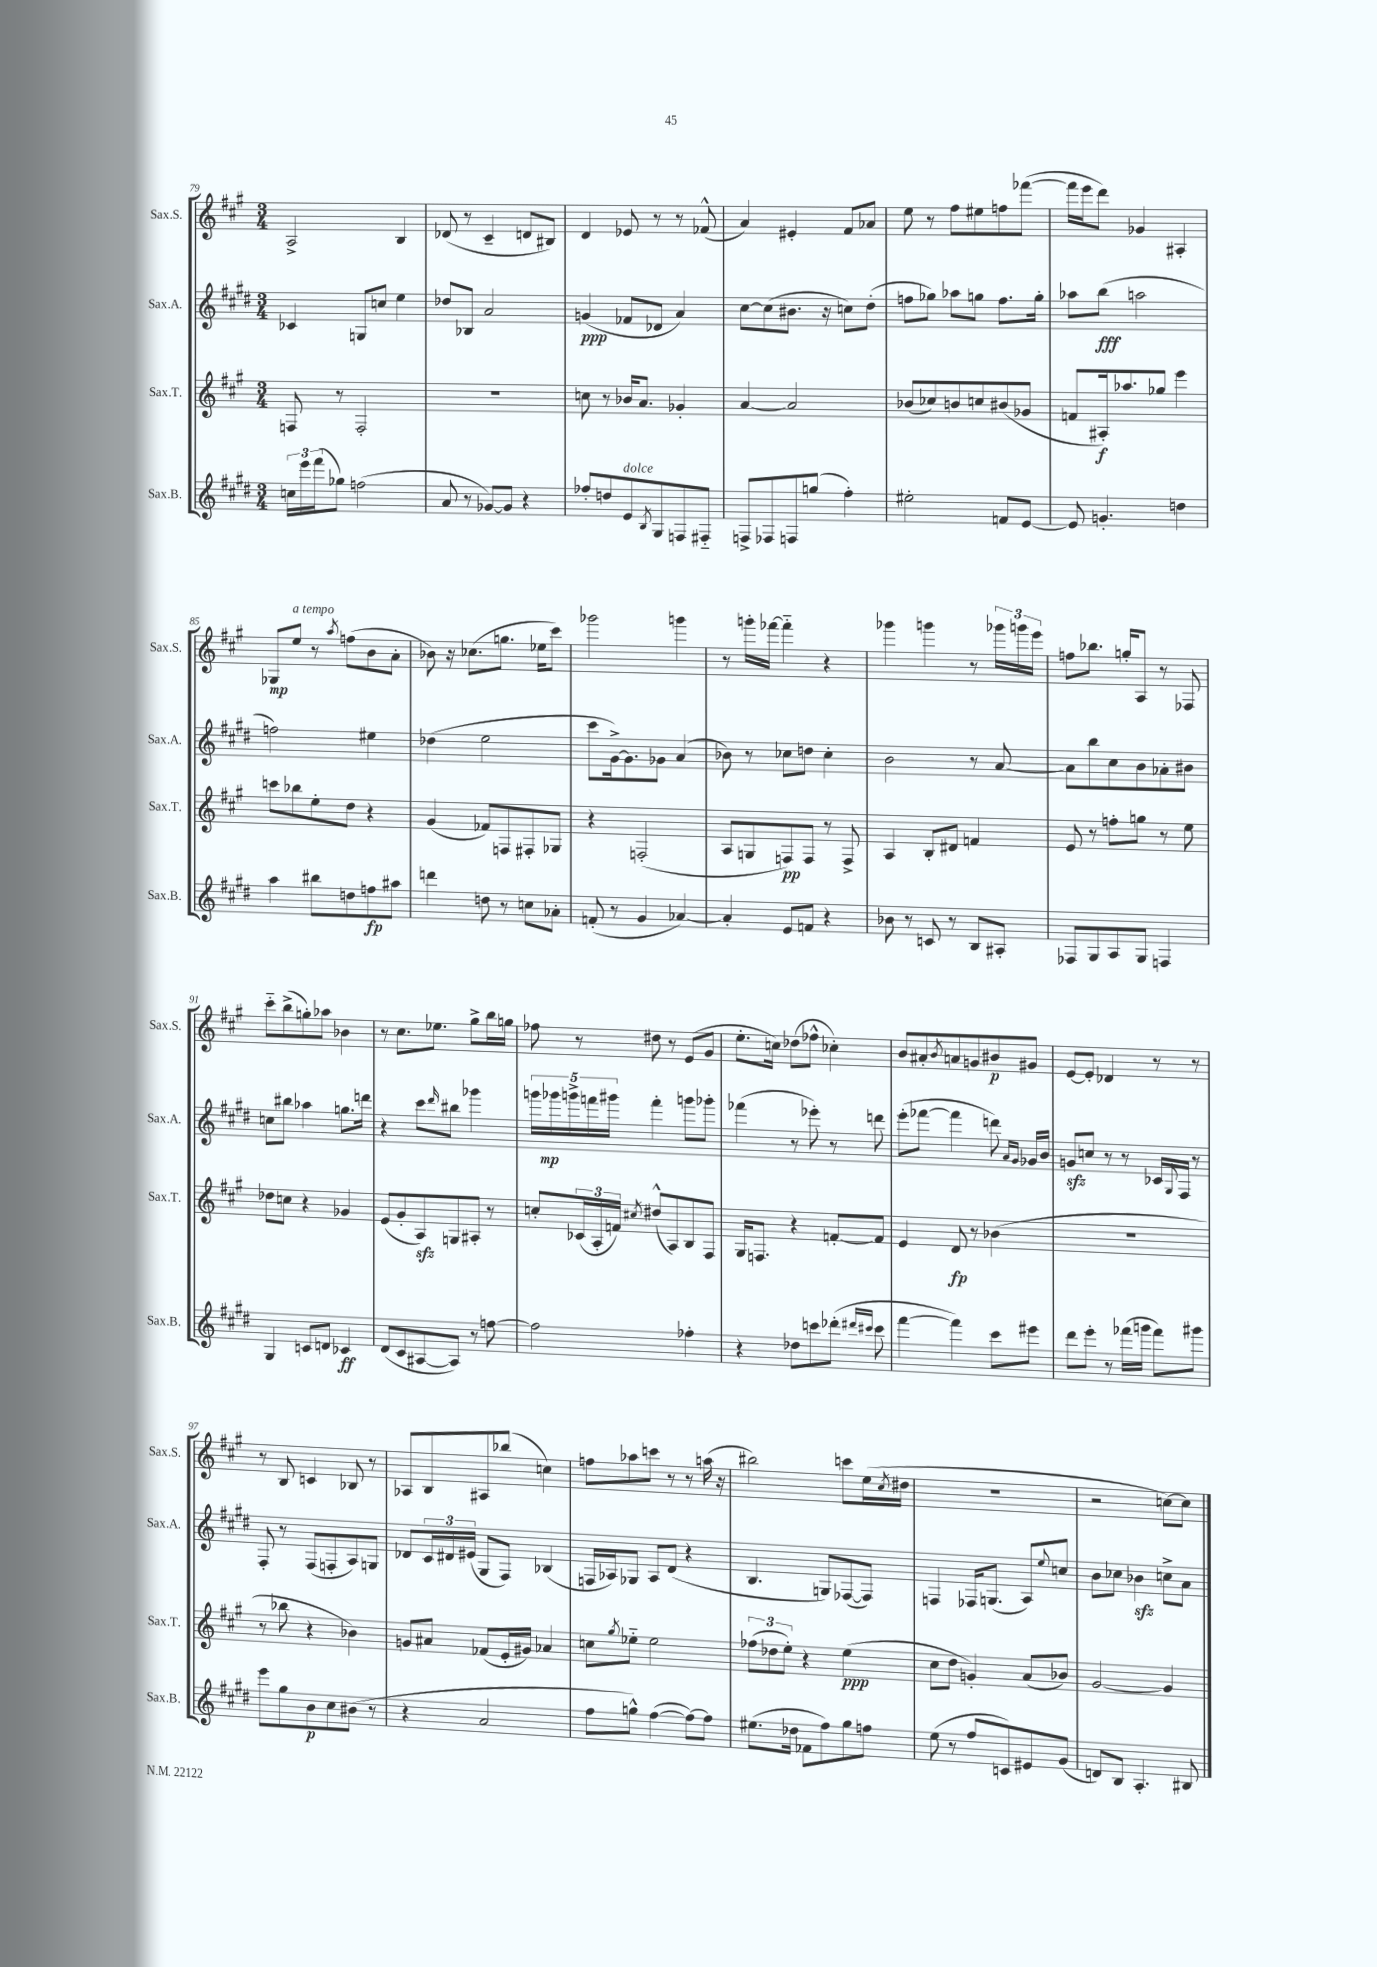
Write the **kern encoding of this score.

**kern	**kern	**kern	**kern
*staff4	*staff3	*staff2	*staff1
*clefG2	*clefG2	*clefG2	*clefG2
*k[f#c#g#d#]	*k[f#c#g#]	*k[f#c#g#d#]	*k[f#c#g#]
*M3/4	*M3/4	*M3/4	*M3/4
24cc	8F	4c-	2A^
24eee	.	.	.
(24fff#	.	.	.
8gg-)	8r	.	.
(2ff	2F'	8G	.
.	.	8cc	.
.	.	4ee	4B
=	=	=	=
8a	2.r	8dd-	(8d-
8r	.	8B-	8r
[8g-)	.	2a	4c#~
8g-]	.	.	.
4r	.	.	8d
.	.	.	8B#)
=	=	=	=
8ff-'	8cc	(4g	4d
8dd	8r	.	.
8e	16b-	8f-	8e-
.	8.a	.	.
8qB	.	.	.
8G#	.	8d-	8r
8F	4g-'	4a)	8r
8F#'~	.	.	(8f-^^
=	=	=	=
8F^	[4a	[8cc#	4a)
8F-	.	(8cc#]	.
8F	2a]	8.b#	4e#'
(8gg	.	.	.
.	.	16r	.
4ff#')	.	8cc)	8f#
.	.	(8dd#'	8a-
=	=	=	=
2ee#'	(8b-	8ff	8ee
.	8cc-)	8gg-)	8r
.	8b	8aa-	8ff#
.	8cc	8gg	8ee#
8f	(8b#	8.ff	8ff
[8e	8g-	.	([8fff-
.	.	16gg'	.
=	=	=	=
8e]	8f	8aa-	16fff-]
.	.	.	16eee
4.g'	16A#')	(8bb	8ddd)
.	8.aa-	.	.
.	.	2aa	4g-
.	8gg-	.	.
4dd	4eee	.	4A#'
=	=	=	=
4aa	8ccc	2ff)	8G-
.	8bb-	.	8ee
8bb#	8ee'	.	8r
.	.	.	8qaa
8dd	8dd	.	(8ff
8ff	4r	4ee#	8b
8aa#	.	.	8a'
=	=	=	=
4ddd	(4g#	(4dd-	8b-)
.	.	.	16r
.	.	.	(8.cc-
8dd	8f-)	2ee	.
8r	8F	.	8.gg
8cc	8F#'	.	.
.	.	.	16ee-
8a-'	8G-	.	8ccc#)
=	=	=	=
(8f'	4r	8ccc#	2ggg-
8r	.	[16g#^)	.
.	.	8.g#]	.
4g#	(2F'	.	.
.	.	8g-	.
[4a-)	.	(4a	4ggg
=	=	=	=
4a-']	8A	8b-)	8r
.	8G	8r	16ggg'
.	.	.	[16fff-
8e	8F)	8cc-	4fff-'~]
8f	8F	8dd	.
4r	8r	4cc-'	4r
.	8F^	.	.
=	=	=	=
8b-	4A	2b	4ggg-
8r	.	.	.
8c	8B'	.	4ggg
8r	8d#	.	.
8B	4f	8r	8r
8A#'	.	[8a	24ggg-
.	.	.	24ggg
.	.	.	24eee
=	=	=	=
8F-	8e	8a]	8ff
8G#	8r	8bb	8.bb-
8A	8ff'	8cc#	.
.	.	.	16gg'
8G#	8gg	8b	8A
4F	8r	8a-'	8r
.	8ee	8b#	8F-
=	=	=	=
4G#	8dd-	8cc	8ccc#'~
.	8cc	8bb#	(8bb^
8c	4r	4aa-	8gg')
8d	.	.	8aa-
4c-	4g-	8.gg	4b-
.	.	16ddd	.
=	=	=	=
(8d#	(8e	4r	8r
8c#	8g#'	.	8.cc#
[8A#	8A)	8ccc#	.
.	.	.	8.ee-
.	.	16qqddd#	.
8A#])	8G	8bb#	.
8r	8A#'	4ggg-	8gg#^
[8ff	8r	.	16bb
.	.	.	16gg
=	=	=	=
2ff]	8cc'	20ggg	8ff-
.	.	20ggg-	.
.	.	20ggg^	.
.	(24c-	.	8r
.	.	20fff	.
.	24A'	.	.
.	.	20ggg#	.
.	24f)	.	.
.	8qcc#	.	.
.	(8dd#^^	4fff'	8dd#
.	8A)	.	8r
4ff-'	8B	8ggg	(8e
.	8F#	8ggg-'	8g#
=	=	=	=
4r	16G#	(4fff-	8.ee'
.	8.F	.	.
.	.	.	16cc)
8dd-	4r	8r	(8dd-
8ccc	.	8eee-')	8ff-^^
(8ddd-'	[8f'	8r	4cc-')
16qqddd#	.	.	.
16qqccc#	.	.	.
8ccc#	8f]	8ddd	.
=	=	=	=
[4fff#	4e	(8eee'	8b
.	.	[8fff-	8a#'
.	.	.	8qb
4fff#])	8d	4fff-]	8a
.	8r	.	8g
8ccc#	(4b-	8ddd)	8b#
.	.	16qqa	.
.	.	16qqg#	.
8eee#	.	16g-	8g#
.	.	16b	.
=	=	=	=
8ddd#	2.r	8g	[8e
8eee'	.	8cc	8e']
8r	.	8r	4d-
(16fff-	.	8r	.
16ggg	.	.	.
8fff-)	.	16c-	8r
.	.	8qqG#	.
.	.	16F#	.
8ggg#	.	8r	8r
=	=	=	=
8eee	8r	8F#'	8r
8gg#	8bb-	8r	8B
8b	4r	(8F#	4c
8cc#	.	8F'	.
(8b#	4b-)	8A)	8B-
8r	.	8G	8r
=	=	=	=
4r	8g	8d-	8A-
.	8a#	24c#	8B
.	.	24d#	.
.	.	(24e#	.
2a	(8f-	8G#	8A#
.	16e'	8F#)	(8bb-
.	16g#)	.	.
.	4a-	(4B-	4cc)
=	=	=	=
8ff#	8cc	16F	8ff
.	.	16A-)	.
.	8qgg#	.	.
8gg^^)	8ee-'~	8G-	8aa-
([4ff#	2ee-	8A-	8ccc
.	.	(8d#	8r
8ff#_)	.	4r	8r
8ff#]	.	.	(16aa
.	.	.	16r
=	=	=	=
(8.ee#	(12ff-	4.B	2bb#)
.	12dd-	.	.
.	12ee')	.	.
16dd-	.	.	.
8f-	4r	.	.
8ff#)	.	8G)	.
8gg#	(4ee	([8F-	8ccc
8ff	.	8F-])	(16ee
.	.	.	8qcc#
.	.	.	16dd#
=	=	=	=
(8ee	8cc#	4F	2.r
8r	8dd	.	.
8ff#	4g')	16F-	.
.	.	(8.G	.
8c)	.	.	.
8e#	(8a	8A)	.
.	.	8qqee	.
(8g#	8b-)	8cc	.
=	=	=	=
8d)	[2g#	8b	2r
8B	.	8cc-	.
4.A'	.	4b-	.
.	4g#]	8cc^	[8cc)
8B#	.	8a	8cc]
==	==	==	==
*-	*-	*-	*-
